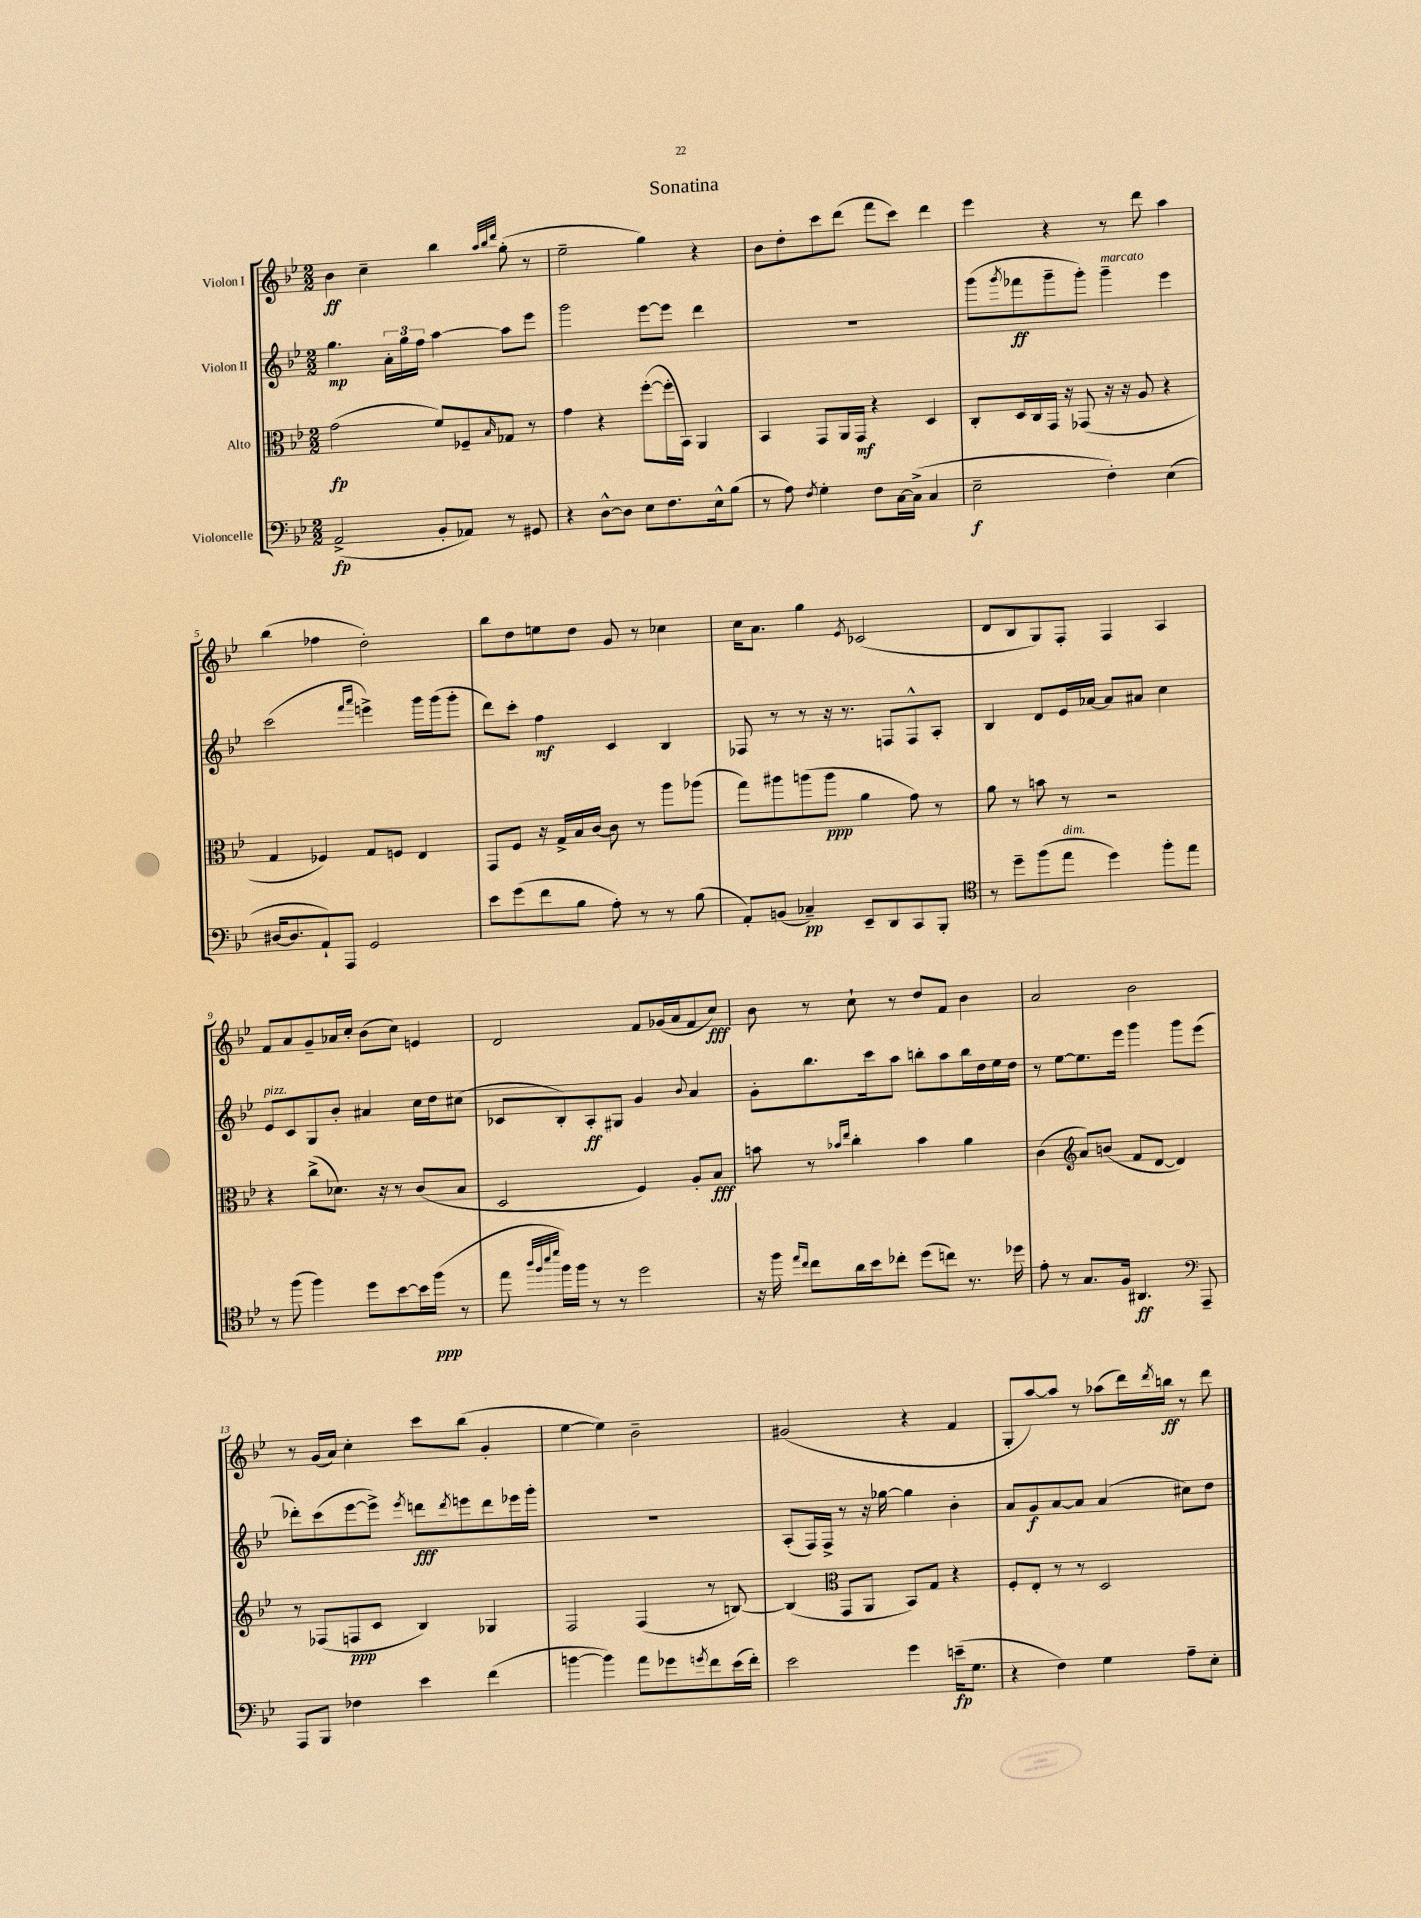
\header { title = "Sonatina" }
<<
\new StaffGroup <<
\new Staff = "s0" \with { instrumentName = "Violon I" } {
    \clef treble \key bes \major \numericTimeSignature \time 2/2
    bes'4\ff c''4-- bes''4 \grace { a''32 bes''32 d'''32 } g''8-.( r8 |
    ees''2-- g''4) r4 |
    bes'8 d''8-. c'''8 d'''8( f'''8 c'''8) d'''4 |
    ees'''4 r4 r8 d'''8 a''4 |
    bes''4( fes''4 d''2-.) |
    bes''8 d''8 e''8 d''8 g'8 r8 ces''4 |
    c''16 a'8. g''4 \acciaccatura { ees'8 } ces'2( |
    d'8 bes8 g8) f8-. f4 a4 |
    f'8 a'8 g'8-- aes'16 c''16-. bes'8( c''8) e'4 |
    d'2 f'8 ges'16( a'16 f'8 c''8\fff) |
    bes'8 r8 c''8-! r8 d''8 f'8 bes'4 |
    a'2 bes'2 |
    r8 g'16( a'16) c''4-. c'''8 bes''8( g'4-. |
    ees''4~ ees''4) bes'2-- |
    gis'2( r4 f'4 |
    g8-. a''8~) a''8 r8 aes''8( d'''16) \acciaccatura { d'''8 } b''16\ff r8 d'''8 \bar "|." |
}
\new Staff = "s1" \with { instrumentName = "Violon II" } {
    \clef treble \key bes \major \numericTimeSignature \time 2/2
    g''4.\mp \tuplet 3/2 { a'16-. g''16 f''16 } a''4~ a''8 ees'''8 |
    g'''2 ees'''8~ ees'''8 d'''4 |
    R1 |
    g'''8( \acciaccatura { g'''8 } fes'''8\ff g'''8-- g'''8-.) g'''4--^\markup { \italic "marcato" } ees'''4 |
    c'''2( \grace { f'''16 a'''16 } e'''4->) g'''16 g'''16( g'''8-. |
    d'''8) c'''8-. f''4\mf c'4 bes4 |
    fes8 r8 r8 r16 r8. f8 f8-^ a8-. |
    bes4 d'8 ees'16 aes'16~ aes'8 ais'8 c''4 |
    ees'8^\markup { \italic "pizz." } c'8 g8 bes'8-. ais'4 c''16 d''16 cis''8( |
    ces'8 bes8-.) a8-.\ff gis8 g'4 \appoggiatura { bes'8 } a'4 |
    g'8-. bes''8. c'''16 a''8 b''8-. a''8 b''16 d''16 ees''16 d''16 |
    r8 ees''8~ ees''8. ees'''16 g'''4 g'''8 ees'''8( |
    des'''8-.) c'''8( ees'''8~ ees'''8->) \acciaccatura { ees'''8 } d'''8\fff \acciaccatura { d'''8 } e'''8 d'''8 ees'''16 g'''16-. |
    R1 |
    a8-.( f16) f16-> r8 r16 ges''16~ ges''4 bes'4-. |
    a'8 g'8\f a'8~ a'8 a'4( cis''8) d''8 \bar "|." |
}
\new Staff = "s2" \with { instrumentName = "Alto" } {
    \clef alto \key bes \major \numericTimeSignature \time 2/2
    g'2\fp( f'8) fes8-- \grace { bes16 } ges8 r8 |
    g'4 r4 f''8~-.( f''16-. bes,16) a,4 |
    bes,4 g,8 a,16 g,16\mf r4 d4 |
    c8-. d16 c16 g,16 r16 ges,8( r16 r16 a8 r4 |
    g4 fes4) g8 f8 ees4 |
    g,8 f8 r16 g16-> bes16 c'16~ c'8 r8 a''8 aes''8( |
    g''8) ais''8 a''8( a''8\ppp a'4 g'8) r8 |
    a'8 r8 b'8 r8 r2 |
    r4 c''8->( des'8.) r16 r8 c'8( bes8 |
    d2 f4) a8-. bes8\fff |
    b'8 r8 \grace { bes'16 ees''16 } c''4-. bes'4 a'4 |
    c'4( \clef treble a'8) b'8( f'8 d'8~ d'4) |
    r8 fes8( f8\ppp c'8 bes4) ges4 |
    f2 f4( r8 b8~) |
    b4( \clef alto g,8 a,8 bes,8) g8 r4 |
    f8-. ees8-. r8 r8 d2 \bar "|." |
}
\new Staff = "s3" \with { instrumentName = "Violoncelle" } {
    \clef bass \key bes \major \numericTimeSignature \time 2/2
    a,2->\fp( bes,8-. aes,8) r8 gis,8 |
    r4 d8~-^ d8 ees8 f8. ees16-^ bes8( |
    r8 a8) \acciaccatura { f8 } g4-. f8 c16~ c16->( c4 |
    ees2--\f f4-.) ees4( |
    dis16~ dis8. a,8-!) a,,8 g,2 |
    ees'8 g'8( f'8 bes8 a8-.) r8 r8 bes8( |
    a,8-.) b,8( ces4--\pp) ees,8-- d,8 c,8 bes,,8-. |
    \clef tenor r8 d''8-- f''8( ees''8^\markup { \italic "dim." } d''4) f''8-. ees''8 |
    r8 f''8( f''4) d''8 bes'8~ bes'16 f''16\ppp( r8 |
    ees''8 \grace { a''32 f''32 bes''32 d'''32 } f''16) f''16 r8 r8 d''2 |
    r16 f''16 \grace { ees''16 c''16 } c''8 a'16 bes'16 ces''8-. d''8( c''8) r8. des''16 |
    ees'8-. r8 g8. f16 ais,4.\ff \clef bass a,,8-- |
    a,,8 bes,,8 fes4 ees'4 f'4( |
    b'4~ b'4) a'8 ges'8 \acciaccatura { g'8 } f'8 ees'16( f'16-.) |
    ees'2 g'4 e'16--\fp( g8. |
    r4 f4) g4 a8-- ees8-. \bar "|." |
}
>>
>>
